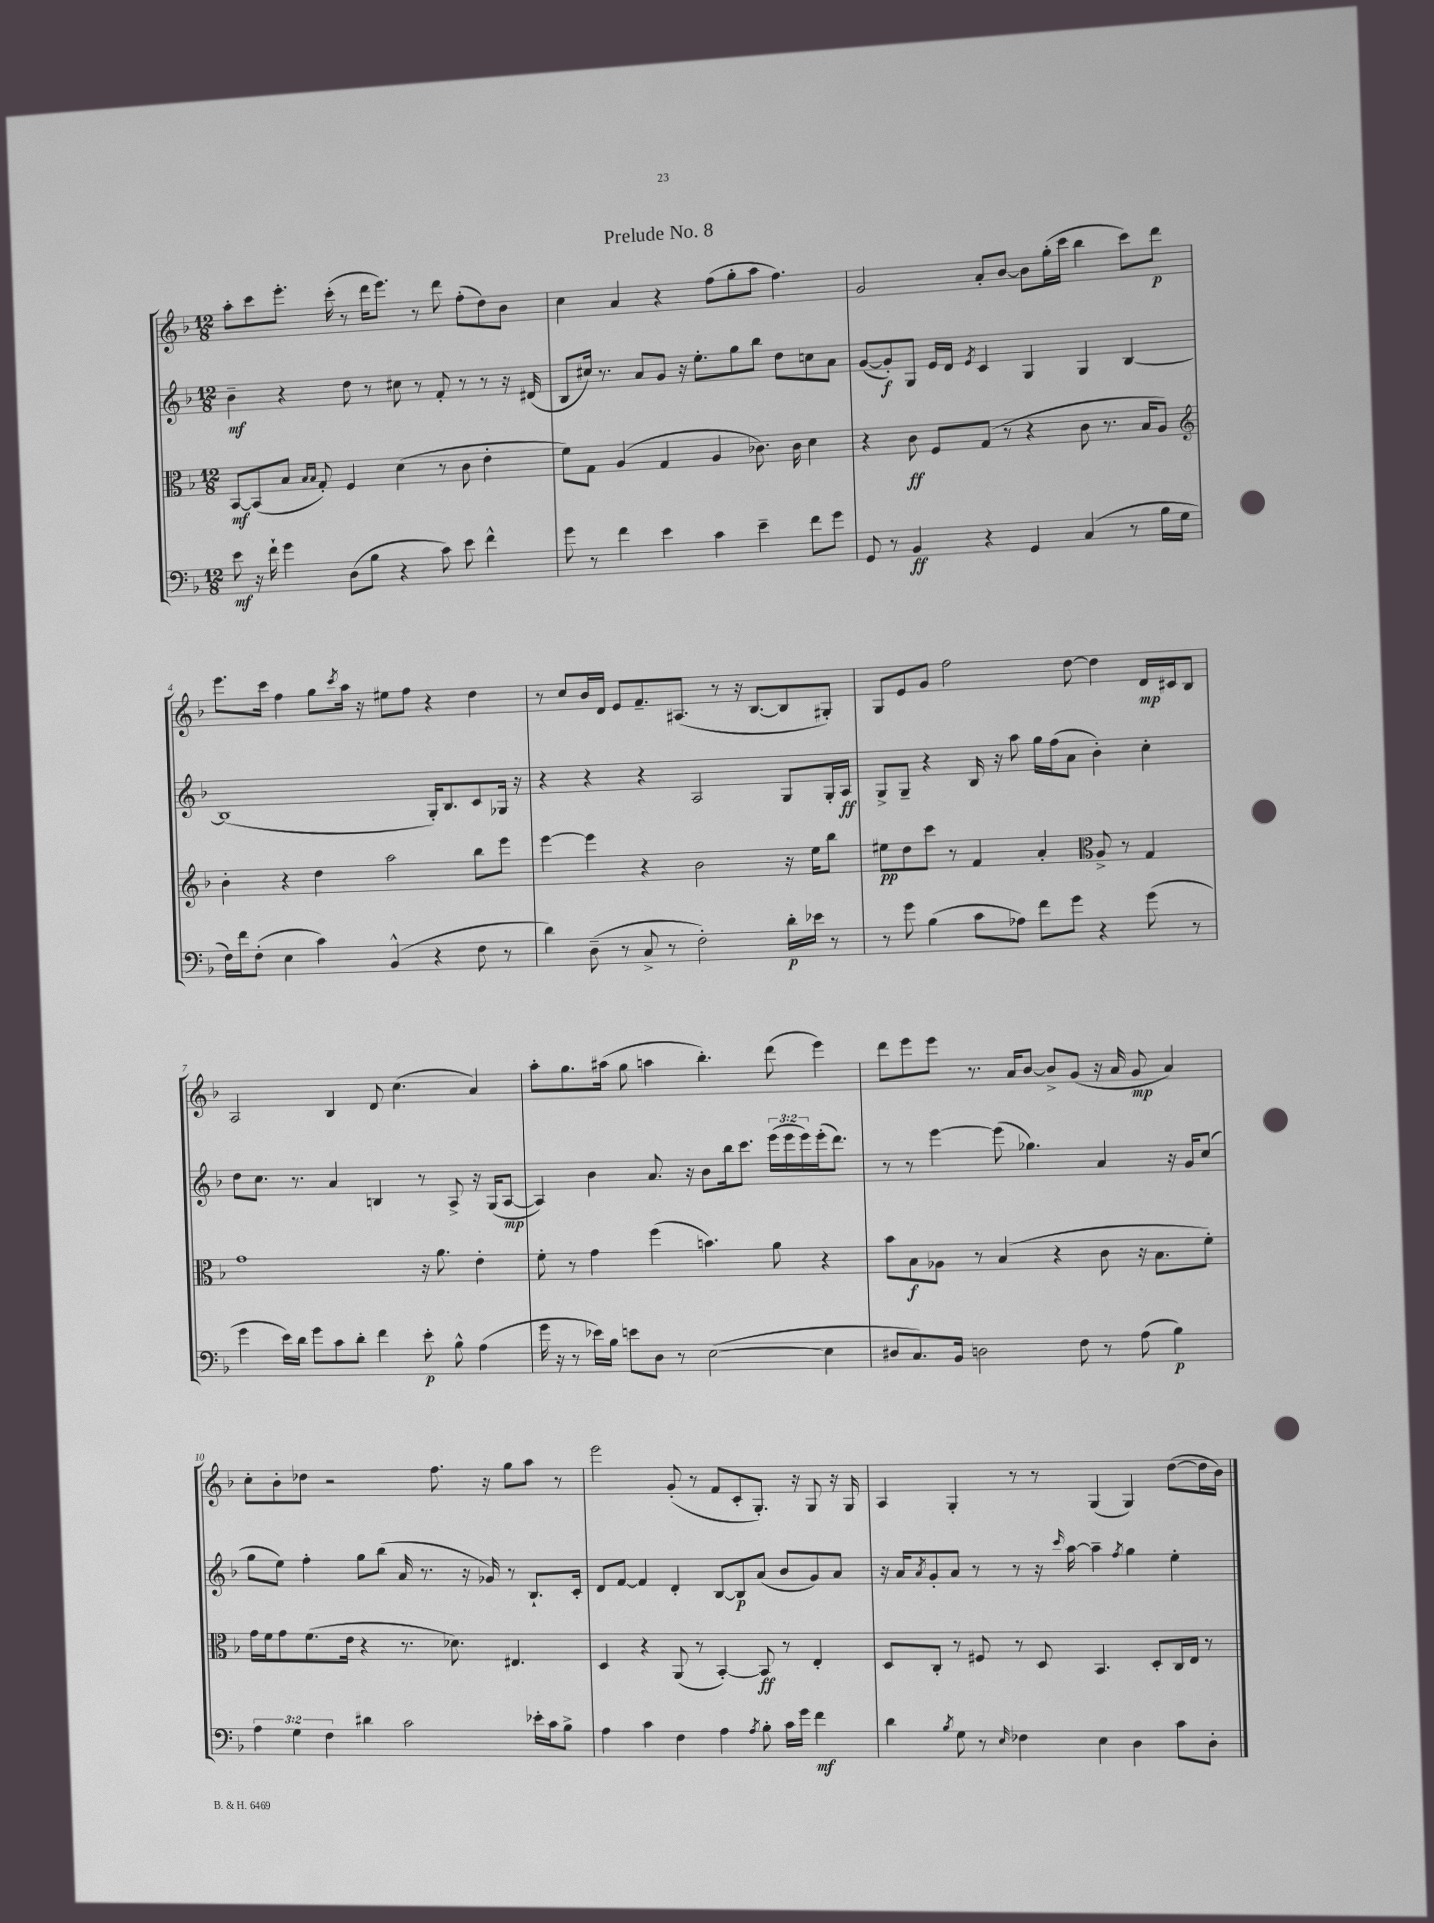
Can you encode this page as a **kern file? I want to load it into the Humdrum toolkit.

**kern	**dynam	**kern	**dynam	**kern	**dynam	**kern	**dynam
*part4	*part4	*part3	*part3	*part2	*part2	*part1	*part1
*staff4	*staff4	*staff3	*staff3	*staff2	*staff2	*staff1	*staff1
*clefF4	*	*clefC3	*	*clefG2	*	*clefG2	*
*k[b-]	*	*k[b-]	*	*k[b-]	*	*k[b-]	*
*M12/8	*	*M12/8	*	*M12/8	*	*M12/8	*
=1	=1	=1	=1	=1	=1	=1	=1
8e\	mf	[8BB-/L	mf	4b-~\	mf	8aa'\L	.
16r	.	(8BB-/]	.	.	.	8ccc\	.
16f`\	.	.	.	.	.	.	.
4g\	.	8B-/J	.	4r	.	8.eee'\J	.
.	.	16qqB-/LL	.	.	.	.	.
.	.	16qqB-/JJ	.	.	.	.	.
.	.	8G'/)	.	.	.	.	.
.	.	.	.	.	.	(16ccc'\	.
(8D\L	.	4F/	.	8dd\	.	8r	.
8B-\J	.	.	.	8r	.	16ddd\KL	.
.	.	.	.	.	.	8.eee\J)	.
4r	.	(4d\	.	8cc#X\	.	.	.
.	.	.	.	8r	.	8r	.
8c\)	.	8r	.	8f'/	.	8ddd\	.
8e\	.	8c\	.	8r	.	(8ff'\L	.
4f^^\	.	4e'\	.	8r	.	8dd\)	.
.	.	.	.	16r	.	8b-\J	.
.	.	.	.	(16d#X/	.	.	.
=2	=2	=2	=2	=2	=2	=2	=2
8g\	.	8f\L)	.	8B-/L	.	4cc\	.
8r	.	8G\J	.	16cc#X/Jk)	.	.	.
.	.	.	.	8.r	.	.	.
4f\	.	(4A/	.	.	.	4a/	.
.	.	.	.	8a/L	.	.	.
4e\	.	4G/	.	8g/J	.	4r	.
.	.	.	.	16r	.	.	.
.	.	.	.	8.ee'\L	.	.	.
4c\	.	4A/	.	.	.	(8ff\L	.
.	.	.	.	8gg\	.	8gg'\	.
4e~\	.	8.c-X\)	.	8bb-\J	.	8aa\J	.
.	.	.	.	8dd\L	.	4.ff\)	.
.	.	16c-\	.	.	.	.	.
8f\L	.	4d\	.	8ccn\	.	.	.
8g\J	.	.	.	8a\J	.	.	.
=3	=3	=3	=3	=3	=3	=3	=3
8GG/	.	4r	.	([8g/L	.	2g/	.
8r	.	.	.	8g'/])	f	.	.
4BB-/	ff	8c\	ff	8G/J	.	.	.
.	.	8F/L	.	16e/LL	.	.	.
.	.	.	.	16d/JJ	.	.	.
.	.	.	.	8qe/	.	.	.
4r	.	(8G/J	.	4c/	.	8a'/L	.
.	.	8r	.	.	.	[8b-/J	.
4GG/	.	4r	.	4G/	.	8b-\L]	.
.	.	.	.	.	.	(16gg'\L	.
.	.	.	.	.	.	16ccc\JJ	.
(4C/	.	8c\	.	4G/	.	4bb-\	.
.	.	8.r	.	.	.	.	.
8r	.	.	.	[4B-/	.	8ccc\L)	.
.	.	16B-/KL	.	.	.	.	.
16B-\LL	.	8A/J)	.	.	.	8ddd\J	p
16G\JJ	.	.	.	.	.	.	.
!!LO:LB:g=z
=4	=4	=4	=4	=4	=4	=4	=4
*	*	*clefG2	*	*	*	*	*
16F\LL)	.	4b-'\	.	(1B-]	.	8.eee\L	.
16f\J	.	.	.	.	.	.	.
(8F'\J	.	.	.	.	.	.	.
.	.	.	.	.	.	16ccc\Jk	.
4E\	.	4r	.	.	.	4ff\	.
4c\)	.	4dd\	.	.	.	8gg\L	.
.	.	.	.	.	.	8qccc/	.
.	.	.	.	.	.	16aa\Jk	.
.	.	.	.	.	.	16r	.
(4BB-^^/	.	2aa\	.	.	.	8ee#X\L	.
.	.	.	.	.	.	8ff\J	.
4r	.	.	.	16G'/KL)	.	4r	.
.	.	.	.	8.B-/	.	.	.
8F\	.	8bb-\L	.	8c/	.	4dd\	.
8r	.	8eee\J	.	16G-X/Jk	.	.	.
.	.	.	.	16r	.	.	.
=5	=5	=5	=5	=5	=5	=5	=5
4d\)	.	[4eee\	.	4r	.	8r	.
.	.	.	.	.	.	8cc/L	.
(8D~\	.	4eee\]	.	4r	.	16b-/L	.
.	.	.	.	.	.	16d/JJ	.
8r	.	.	.	.	.	8e/L	.
8C^/	.	4r	.	4r	.	8.f~/	.
8r	.	.	.	.	.	.	.
.	.	.	.	.	.	(8.A#X/J	.
2F'\)	.	2b-\	.	2A/	.	.	.
.	.	.	.	.	.	8r	.
.	.	.	.	.	.	16r	.
.	.	.	.	.	.	[8.B-/L	.
16d'\LL	p	16r	.	8G/L	.	8B-/]	.
16e-X\JJ	.	16ee\KL	.	.	.	.	.
8r	.	8bb-\J	.	16G'/L	.	8G#X'/J)	.
.	.	.	.	16A/JJ	ff	.	.
=6	=6	=6	=6	=6	=6	=6	=6
8r	.	8ee#X\L	pp	8G^/L	.	8G/L	.
8g\	.	8dd\	.	8G~/J	.	8e/	.
(4B-\	.	8ccc\J	.	4r	.	8g/J	.
.	.	8r	.	.	.	2ff\	.
8c\L	.	4f/	.	16B-/	.	.	.
.	.	.	.	16r	.	.	.
8A-X\J)	.	.	.	8aa\	.	.	.
8f\L	.	4a'/	.	16gg\LL	.	.	.
.	.	.	.	(16ff\J	.	.	.
8g\J	.	.	.	8a\J	.	[8dd\	.
*	*	*clefC3	*	*	*	*	*
4r	.	8A^/	.	4b-'\)	.	4dd\]	.
.	.	8r	.	.	.	.	.
(8g\	.	4G/	.	4cc'\	.	16d/LL	mp
.	.	.	.	.	.	16c#X/J	.
8r	.	.	.	.	.	8B-/J	.
!!LO:LB:g=z
=7	=7	=7	=7	=7	=7	=7	=7
4g\	.	1g	.	8dd\L	.	2A/	.
.	.	.	.	8.cc\J	.	.	.
16e\LL)	.	.	.	.	.	.	.
16d\JJ	.	.	.	8.r	.	.	.
8g\L	.	.	.	.	.	.	.
8c\	.	.	.	4a/	.	4B-/	.
8d'\J	.	.	.	.	.	.	.
4f\	.	.	.	4Bn/	.	8d/	.
.	.	.	.	.	.	(4.cc\	.
8e'\	p	16r	.	8r	.	.	.
.	.	8.a\	.	.	.	.	.
8B-^^\	.	.	.	8A^/	.	.	.
(4A\	.	4e'\	.	16r	.	4a/)	.
.	.	.	.	(16G/KL	.	.	.
.	.	.	.	[8A/J	mp	.	.
=8	=8	=8	=8	=8	=8	=8	=8
16g\	.	8f'\	.	4A/])	.	8aa'\L	.
16r	.	.	.	.	.	.	.
8r	.	8r	.	.	.	8.gg\	.
16e-X\LL)	.	4g\	.	4b-\	.	.	.
16B-\JJ	.	.	.	.	.	(16aa#X\Jk	.
8en\L	.	.	.	.	.	8gg\	.
8D\J	.	(4ff\	.	8.a/	.	4aan\	.
8r	.	.	.	.	.	.	.
.	.	.	.	16r	.	.	.
([2E\	.	4.bn\)	.	8b-\L	.	4.bb-'\)	.
.	.	.	.	16bb-\k	.	.	.
.	.	.	.	8.ccc\J	.	.	.
.	.	8a\	.	(24eee\LL	.	(8ddd\	.
.	.	.	.	24eee\	.	.	.
.	.	.	.	24eee\)	.	.	.
4E\]	.	4r	.	(16eee'\J	.	4eee\)	.
.	.	.	.	8.ddd\J)	.	.	.
=9	=9	=9	=9	=9	=9	=9	=9
8D#X/L	.	8b-\L	.	8r	.	8ddd\L	.
8.C/)	.	8B-\	f	8r	.	8eee\	.
.	.	8A-X\J	.	[4eee\	.	8eee\J	.
16BB-/Jk	.	.	.	.	.	.	.
2Dn\	.	8r	.	.	.	8.r	.
.	.	(4B-/	.	(8eee\]	.	.	.
.	.	.	.	.	.	16a/KL	.
.	.	.	.	4.gg-X\)	.	[8b-/J	.
.	.	4r	.	.	.	8b-^/L]	.
8F\	.	.	.	.	.	(8g/J	.
8r	.	8c\	.	4a/	.	16r	.
.	.	.	.	.	.	16a/	.
(8A\	.	16r	.	.	.	8g/	mp
.	.	8.B-\L	.	.	.	.	.
4B-\)	p	.	.	16r	.	4a/)	.
.	.	.	.	16g/KL	.	.	.
.	.	8f'\J)	.	(8cc/J	.	.	.
!!LO:LB:g=z
=10	=10	=10	=10	=10	=10	=10	=10
6A\	.	16g\LL	.	8gg\L	.	8cc'\L	.
.	.	16f\J	.	.	.	.	.
.	.	8g\	.	8ee\J)	.	8b-'\	.
6G\	.	.	.	.	.	.	.
.	.	(8.f\	.	4ff'\	.	8dd-X\J	.
6F\	.	.	.	.	.	.	.
.	.	.	.	.	.	2r	.
.	.	16e\Jk	.	.	.	.	.
4d#X\	.	4r	.	8gg\L	.	.	.
.	.	.	.	(8bb-\J	.	.	.
2c\	.	8.r	.	16a/	.	.	.
.	.	.	.	8.r	.	.	.
.	.	.	.	.	.	8.ff\	.
.	.	8.d-X\)	.	.	.	.	.
.	.	.	.	16r	.	.	.
.	.	.	.	16g-X/)	.	16r	.
.	.	4.E#X/	.	8r	.	8gg\L	.
16e-X'\LL	.	.	.	8.B-`/L	.	8aa\J	.
16c\J	.	.	.	.	.	.	.
8B-^\J	.	.	.	.	.	8r	.
.	.	.	.	16c'/Jk	.	.	.
=11	=11	=11	=11	=11	=11	=11	=11
4A\	.	4D/	.	8d/L	.	2eee\	.
.	.	.	.	[8f/J	.	.	.
4c\	.	4r	.	4f/]	.	.	.
4F\	.	(8AA/	.	4d'/	.	(8g'/	.
.	.	8r	.	.	.	8r	.
4A\	.	[4BB-'/)	.	[8B-/L	.	8f/L	.
.	.	.	.	8B-/]	p	8c'/	.
8qA/	.	.	.	.	.	.	.
8B-'\	.	8BB-/]	ff	(8a/J	.	8.G'/J)	.
16c\LL	.	8r	.	8b-/L	.	.	.
16g\JJ	.	.	.	.	.	16r	.
4f\	mf	4E'/	.	8g/)	.	8G/	.
.	.	.	.	8a/J	.	16r	.
.	.	.	.	.	.	16G/	.
=12	=12	=12	=12	=12	=12	=12	=12
4d\	.	8D/L	.	16r	.	4A/	.
.	.	.	.	16a/KL	.	.	.
.	.	.	.	8qa/	.	.	.
.	.	8C'/J	.	8g'/	.	.	.
8qB-/	.	.	.	.	.	.	.
8G\	.	8r	.	8a/J	.	4G'/	.
8r	.	8F#X/	.	8r	.	.	.
16qqE/	.	.	.	.	.	.	.
4F-X\	.	8r	.	8r	.	8r	.
.	.	8D/	.	16r	.	8r	.
.	.	.	.	16qqccc/	.	.	.
.	.	.	.	[16aa\	.	.	.
4E\	.	4.BB-/	.	4aa~\]	.	(4G/	.
.	.	.	.	8qff/	.	.	.
4D\	.	.	.	4gg\	.	4G/)	.
.	.	8D'/L	.	.	.	.	.
8c\L	.	16C/L	.	4ee'\	.	([8dd\L	.
.	.	16E/JJ	.	.	.	.	.
8D'\J	.	8r	.	.	.	16dd\L]	.
.	.	.	.	.	.	16b-\JJ)	.
==	==	==	==	==	==	==	==
*-	*-	*-	*-	*-	*-	*-	*-
